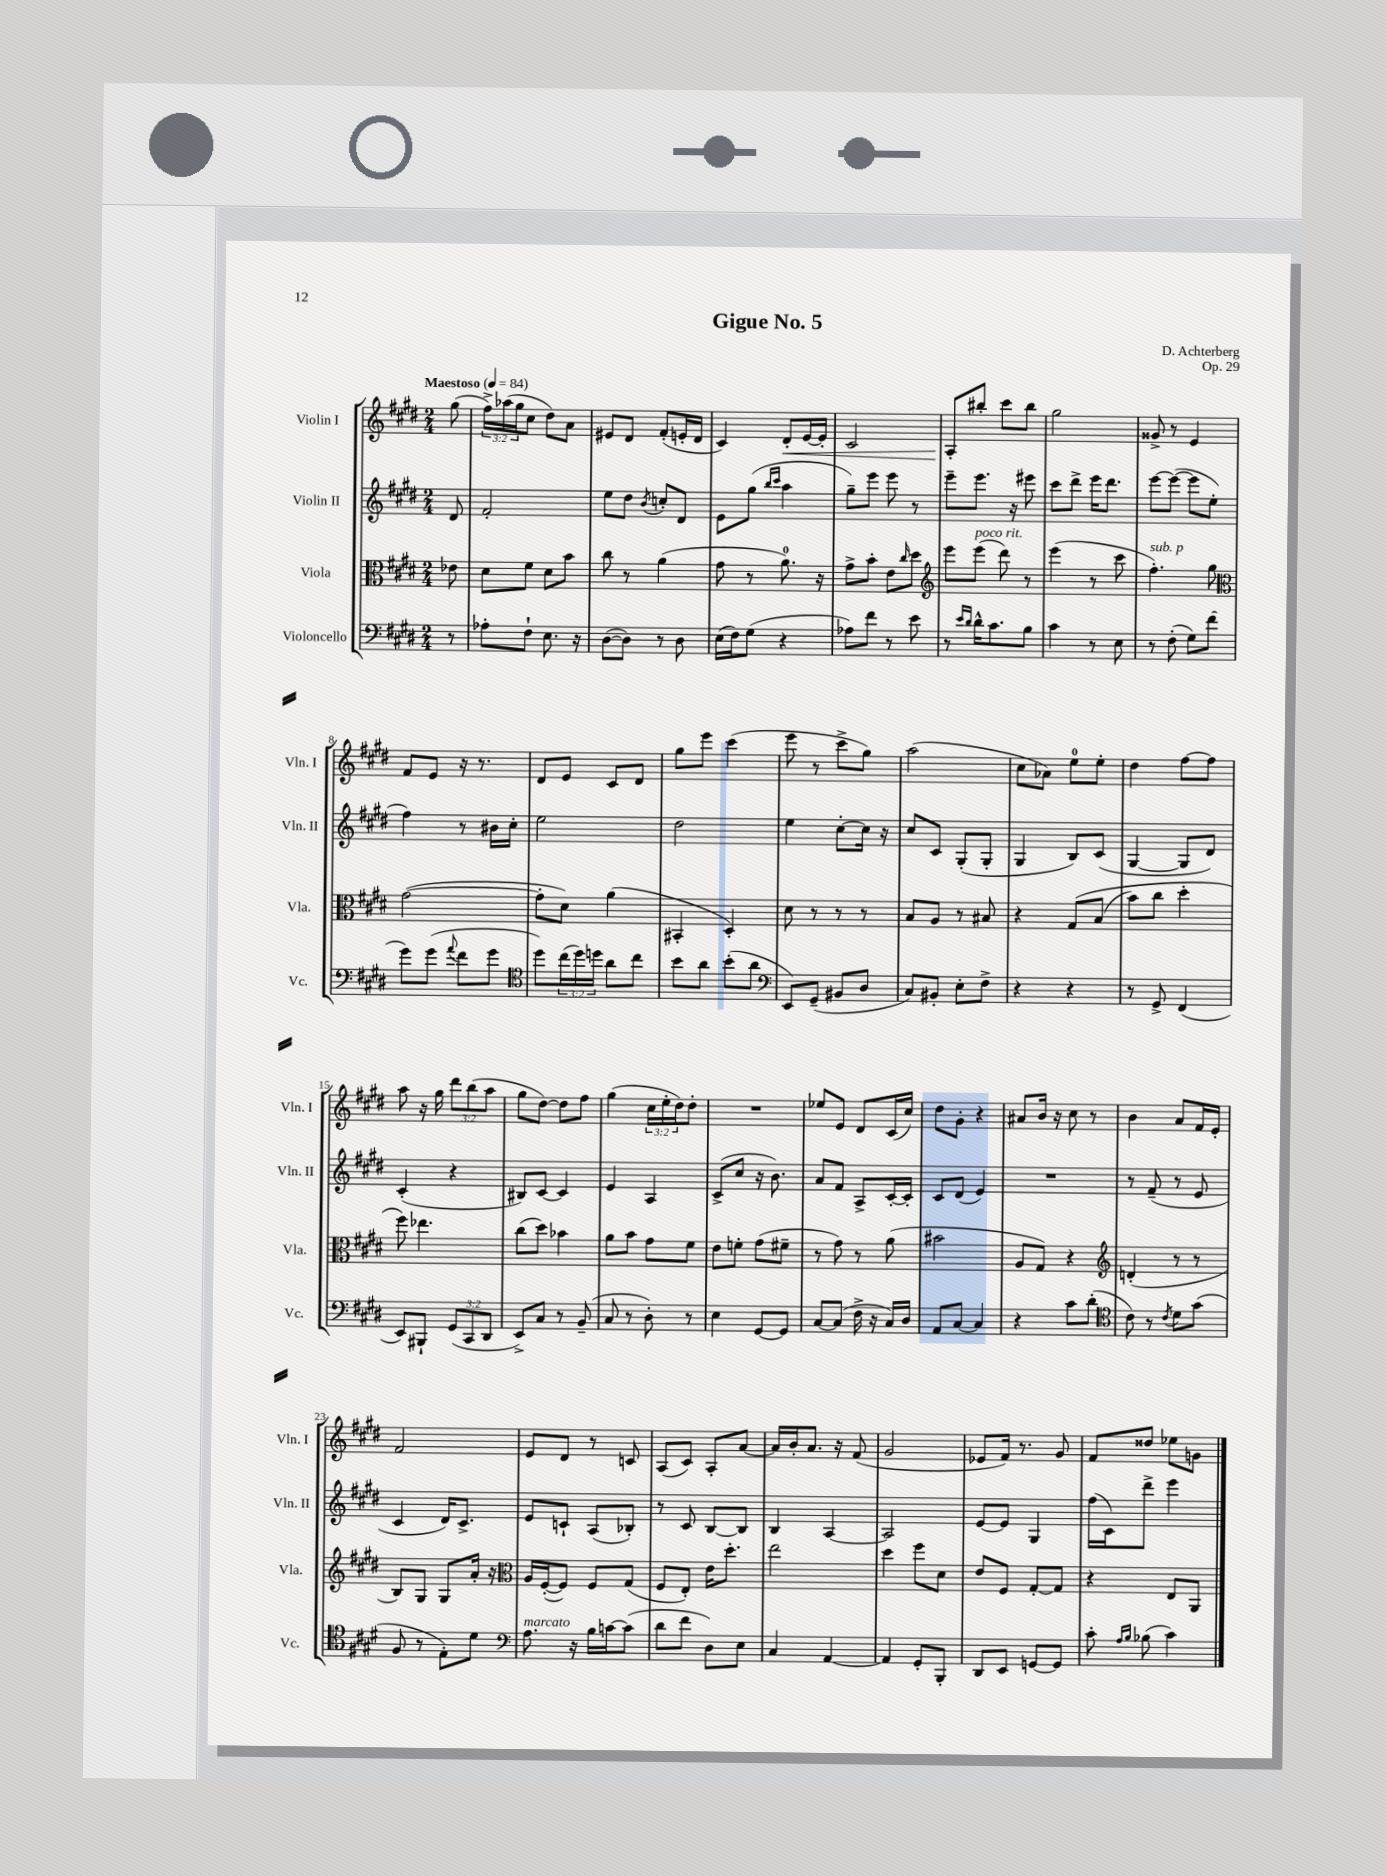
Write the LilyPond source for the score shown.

\header { title = "Gigue No. 5" composer = "D. Achterberg" opus = "Op. 29" }
<<
\new StaffGroup <<
\new Staff = "s0" \with { instrumentName = "Violin I" shortInstrumentName = "Vln. I" } {
    \clef treble \key e \major \numericTimeSignature \time 2/4 \override Staff.TupletNumber.text = #tuplet-number::calc-fraction-text \partial 8 \tempo "Maestoso" 4 = 84
    gis''8( |
    \tuplet 3/2 { fis''16->) aes''16( gis''16 } cis''8 dis''8) a'8 |
    eis'8 dis'8 fis'8-.( e'16-. dis'16 |
    cis'4) dis'8-.\< e'16~ e'16-. |
    cis'2 |
    a8-.\! bis''8-. cis'''8 bis''8 |
    gis''2 |
    gisis'8-> r8 e'4 |
    fis'8 e'8 r16 r8. |
    dis'8 e'8 cis'8 dis'8 |
    gis''8 e'''8 cis'''4( |
    e'''8 r8 cis'''8-> gis''8) |
    a''2( |
    cis''8 aes'8) e''8-0 e''8-. |
    dis''4 fis''8~ fis''8 |
    a''8 r16 gis''16 \tuplet 3/2 { dis'''8 b''8( a''8 } |
    gis''8 dis''8~) dis''8 fis''8 |
    gis''4( \tuplet 3/2 { cis''16 e''16-. dis''16) } dis''8-. |
    R2 |
    ees''8 e'8 dis'8 cis'16( cis''16) |
    dis''8 gis'8-. r4 |
    ais'8 b'16 r16 cis''8 r8 |
    b'4 a'8 fis'16 e'16-. |
    fis'2 |
    e'8 dis'8 r8 c'8 |
    a8( cis'8) a8-. a'8~ |
    a'16 b'16-. a'8. r16 fis'8( |
    gis'2 |
    ees'8 fis'16) r8. gis'8 |
    fis'8 disis''8 ees''8 g'8 \bar "|." |
}
\new Staff = "s1" \with { instrumentName = "Violin II" shortInstrumentName = "Vln. II" } {
    \clef treble \key e \major \numericTimeSignature \time 2/4 \partial 8
    dis'8 |
    fis'2-. |
    e''8 dis''8 \acciaccatura { b'8 } c''8-. dis'8 |
    e'8 gis''8( \grace { b''16 cis'''16 } a''4 |
    gis''8--) e'''8 e'''8 r8 |
    e'''8-- e'''8. r16 eis'''8 |
    cis'''8 dis'''8-> e'''16 dis'''8. |
    e'''8~ e'''8~( e'''8 e''8-. |
    fis''4) r8 bis'16 cis''16-. |
    e''2 |
    dis''2 |
    e''4 cis''8~-. cis''16 r16 |
    cis''8 cis'8 gis8-.( gis8-. |
    gis4 b8) cis'8( |
    gis4~ gis8 dis'8) |
    cis'4-.( r4 |
    bis8) cis'8~ cis'4 |
    e'4 a4 |
    cis'8->( cis''8 r16 b'8.) |
    a'8 fis'8 a8-> cis'16~-. cis'16-. |
    cis'8 dis'8( e'4) |
    R2 |
    r8 fis'8--( r8 e'8 |
    cis'4 dis'16) cis'8.-> |
    e'8 c'8-! a8( bes8-.) |
    r8 cis'8 b8~ b8 |
    b4 a4~ |
    a2 |
    e'8~ e'8 gis4 |
    fis''16( cis'16) dis'''8-> e'''4 \bar "|." |
}
\new Staff = "s2" \with { instrumentName = "Viola" shortInstrumentName = "Vla." } {
    \clef alto \key e \major \numericTimeSignature \time 2/4 \partial 8
    ees'8 |
    dis'8 fis'8 dis'8 b'8 |
    cis''8 r8 a'4( |
    gis'8 r8 a'8.-0) r16 |
    gis'8-> b'8-. e'8 \grace { cis''16 } dis''8 |
    \clef treble e'''8 e'''8^\markup { \italic "poco rit." }( dis'''8) r8 |
    e'''4( r8 cis'''8 |
    fis''4.-.^\markup { \italic "sub. p" }) gis''8 |
    \clef alto gis'2~( |
    gis'8-. dis'8) a'4( |
    bis,4-. dis4-.) |
    dis'8 r8 r8 r8 |
    b8 a8 r8 bis8 |
    r4 gis8\( b8( |
    b'8) cis''8 dis''4-. |
    fis''8\) ees''4. |
    cis''8( dis''8) bes'4 |
    a'8 b'8 gis'8 fis'8 |
    e'8 f'8-. gis'8( fis'8-- |
    r8 gis'8) r8 a'8( |
    bis'2 |
    a8 gis8) r4 |
    \clef treble d'4-.( r8 r8 |
    b8) gis8 gis8 a'16-. r16 |
    \clef alto a16 fis16~-.( fis8) fis8 gis8( |
    fis8 e8-.) e'16 dis''8.-. |
    e''2 |
    dis''4 fis''8 dis'8 |
    e'8 fis8 gis8~-. gis8 |
    r4 e8 a,8 \bar "|." |
}
\new Staff = "s3" \with { instrumentName = "Violoncello" shortInstrumentName = "Vc." } {
    \clef bass \key e \major \numericTimeSignature \time 2/4 \override Staff.TupletNumber.text = #tuplet-number::calc-fraction-text \partial 8
    r8 |
    aes8-. fis8-! e8. r16 |
    dis8~( dis8) r8 dis8 |
    e16( fis16) gis8( r4 |
    aes8) fis'8 r8 e'8 |
    r8 \grace { e'16 dis'16 } dis'16-^ cis'8. b8 |
    cis'4 r8 e8 |
    r8 fis8-.( gis8) fis'8( |
    gis'8) gis'8( \appoggiatura { a'8 } fis'8 gis'8 |
    \clef tenor dis''8) \tuplet 3/2 { cis''16( dis''16) d''16 } a'8 cis''8 |
    b'8 a'8 b'8-.( a'8 |
    \clef bass e,8) gis,8--( bis,8 dis8 |
    cis8) bis,8-. e8-. fis8-> |
    r4 r4 |
    r8 gis,8-> fis,4( |
    e,8) bis,,8-! \tuplet 3/2 { gis,8( cis,8 dis,8 } |
    e,8->) cis8 r8 b,8--( |
    cis8 r8 dis8-.) r8 |
    e4 gis,8~ gis,8 |
    cis8~ cis8( fis16-> r16 cis16) dis16 |
    a,8 cis8~ cis4 |
    r4 cis'8 dis'8-.( |
    \clef tenor cis'8) r8 \acciaccatura { cis'8 } dis'8 gis'8( |
    fis8 r8 e8-.) dis'8 |
    \clef bass a8.^\markup { \italic "marcato" } r16 b16 c'16~ c'8( |
    dis'8 fis'8 dis8) e8 |
    cis4 a,4~ |
    a,4 gis,8-. b,,8-. |
    dis,8 e,8 g,8~ g,8 |
    cis'8-. \grace { a16 b16 } bes8( cis'4) \bar "|." |
}
>>
>>
